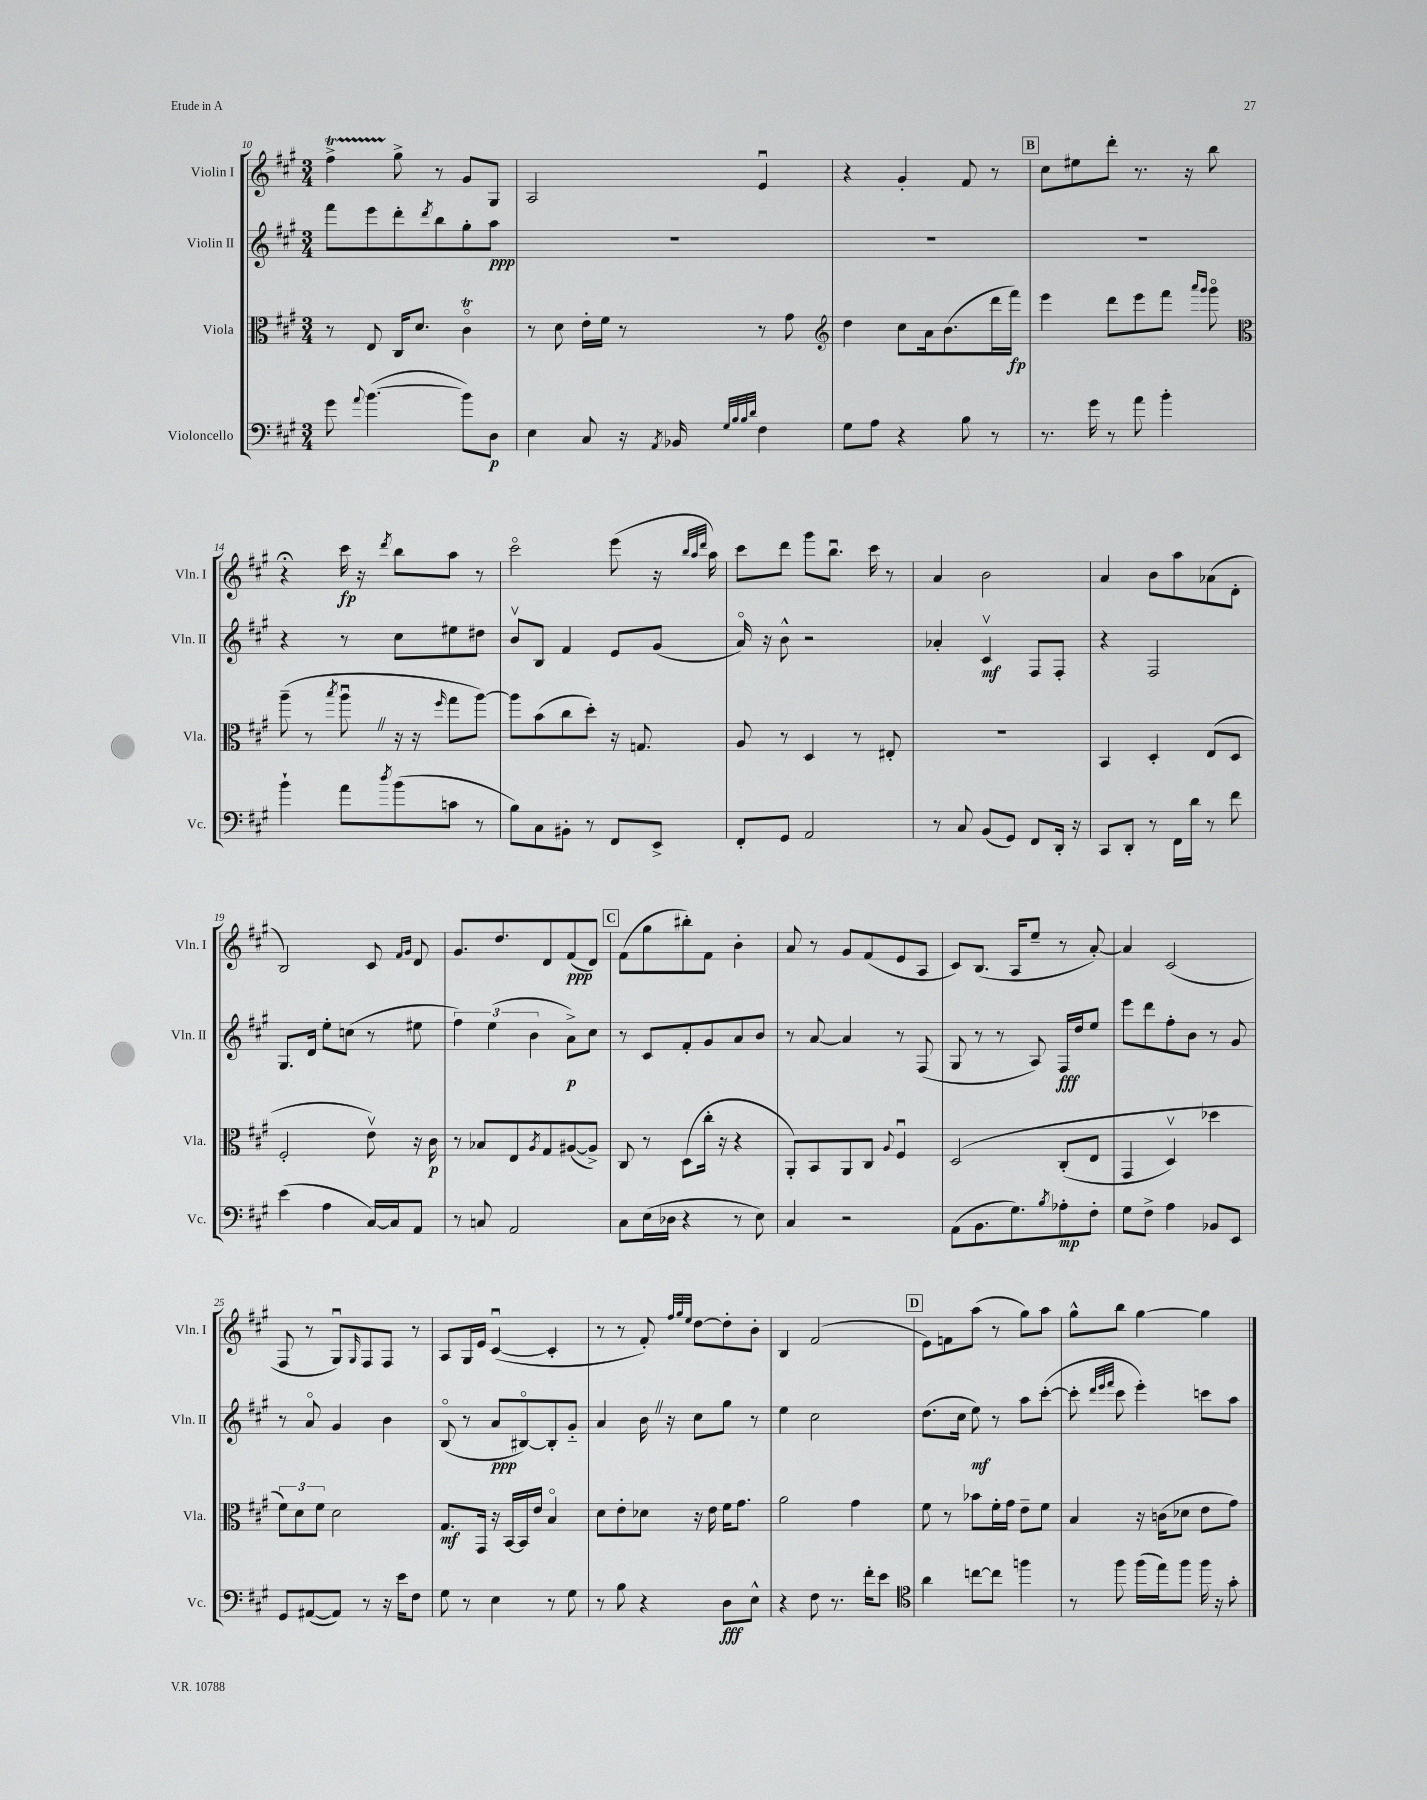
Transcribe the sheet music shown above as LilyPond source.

<<
\new StaffGroup <<
\new Staff = "s0" \with { instrumentName = "Violin I" shortInstrumentName = "Vln. I" } {
    \clef treble \key a \major \numericTimeSignature \time 3/4
    fis''4->\startTrillSpan gis''8->\stopTrillSpan r8 gis'8 gis8 |
    a2 e'4\downbow |
    r4 gis'4-. fis'8 r8 |
    \mark \markup { \box "B" } cis''8 eis''8 d'''8-. r8. r16 b''8 |
    r4\fermata cis'''16\fp r16 \acciaccatura { d'''8 } b''8 a''8 r8 |
    cis'''2\flageolet e'''8( r16 \grace { b''32 a''32 d'''32 } a''16) |
    cis'''8 d'''8 gis'''8 b''8.\downbow cis'''16 r8 |
    a'4 b'2 |
    a'4 b'8 a''8 aes'8( d'8-. |
    b2) cis'8 \grace { fis'16 gis'16 } d'8 |
    gis'8. d''8. d'8 fis'8\ppp( d'8) |
    \mark \markup { \box "C" } fis'8( gis''8 bis''8-.) fis'8 b'4-. |
    a'8 r8 gis'8 fis'8( e'8 a8 |
    cis'8) b8.( a16 e''8-- r8 a'8~-.) |
    a'4 cis'2( |
    fis8 r8 gis8\downbow) \grace { gis16 } fis8 fis8 r8 |
    a8 gis16 e'16 cis'4~\downbow( cis'4-. |
    r8 r8 fis'8-.) \grace { fis''32 gis''32 e''32 } d''8~ d''8-. b'8-. |
    b4 fis'2( |
    \mark \markup { \box "D" } e'8) f'8 a''8( r8 gis''8) a''8 |
    gis''8-^ b''8 gis''4~ gis''4 \bar "|." |
}
\new Staff = "s1" \with { instrumentName = "Violin II" shortInstrumentName = "Vln. II" } {
    \clef treble \key a \major \numericTimeSignature \time 3/4
    fis'''8 e'''8 d'''8-. \acciaccatura { d'''8 } b''8 gis''8-. a''8\ppp |
    R2. |
    R2. |
    \mark \markup { \box "B" } R2. |
    r4 r8 cis''8 eis''8 dis''8 |
    b'8\upbow b8 fis'4 e'8 gis'8( |
    a'16\flageolet) r16 b'8-^ r2 |
    aes'4-. cis'4\upbow\mf fis8 fis8-. |
    r4 fis2 |
    gis8. d'16 e''8-. c''8( r8 eis''8 |
    \tuplet 3/2 { fis''4) e''4( b'4 } a'8->\p) cis''8 |
    \mark \markup { \box "C" } r8 cis'8 fis'8-. gis'8 a'8 b'8 |
    r8 a'8~ a'4 r8 fis8( |
    gis8 r8 r8 a8) fis16\fff d''16 e''8 |
    e'''8 d'''8 fis''8-. b'8 r8 gis'8 |
    r8 a'8\flageolet gis'4 b'4 |
    b8\flageolet( r8 a'8\ppp bis8~\flageolet) bis8-. gis'8-_ |
    a'4 b'16 \once \override BreathingSign.text = \markup { \musicglyph "scripts.caesura.straight" } \breathe r16 cis''8 gis''8 r8 |
    e''4 cis''2 |
    \mark \markup { \box "D" } d''8.( cis''16 e''8\mf) r8 a''8 cis'''8~-.( |
    cis'''8-. \grace { d'''32 e'''32 fis'''32 } cis'''8 e'''4-.) c'''8 a''8 \bar "|." |
}
\new Staff = "s2" \with { instrumentName = "Viola" shortInstrumentName = "Vla." } {
    \clef alto \key a \major \numericTimeSignature \time 3/4
    r8 e8 cis16 d'8. cis'4\flageolet\trill |
    r8 d'8 e'16-. fis'16 r8 r8 gis'8 |
    \clef treble d''4 cis''8 a'16 b'8.( d'''16 fis'''16\fp) |
    \mark \markup { \box "B" } e'''4 d'''8 e'''8 fis'''8 \grace { a'''16 gis'''16 } gis'''8\flageolet |
    \clef alto a''8--( r8 \acciaccatura { b''8 } a''8\downbow \once \override BreathingSign.text = \markup { \musicglyph "scripts.caesura.straight" } \breathe r16 r16 \grace { fis''16 } gis''8 a''8~) |
    a''8 b'8( cis''8 d''8-.) r16 g8. |
    a8 r8 d4 r8 eis8-. |
    R2. |
    b,4 d4-. e8( d8 |
    fis2-. e'8\upbow) r16 cis'16\p |
    r8 bes8 e8 \acciaccatura { a8 } gis8 ais8~( ais8->) |
    \mark \markup { \box "C" } cis8 r8 d8( cis''16-. r16 r4 |
    a,8-.) b,8 a,8 cis8 \appoggiatura { a8 } fis4\downbow |
    d2\( cis8-.( e8 |
    gis,4 d4\upbow) des''4 |
    \tuplet 3/2 { fis'8\) d'8 fis'8 } d'2 |
    gis8.\mf gis,16 r16 b,16~ b,16 e'16 b4\flageolet |
    d'8 e'8-. des'8 r16 e'16 fis'16 gis'8. |
    a'2 gis'4 |
    \mark \markup { \box "D" } fis'8 r8 bes'8 fis'16-. gis'16 e'8-- fis'8 |
    b4 r16 c'16( des'8 e'8 gis'8) \bar "|." |
}
\new Staff = "s3" \with { instrumentName = "Violoncello" shortInstrumentName = "Vc." } {
    \clef bass \key a \major \numericTimeSignature \time 3/4
    gis'8 \appoggiatura { a'8 } b'4.~( b'8) d8\p |
    e4 cis8 r16 \acciaccatura { a,8 } bes,16 \grace { gis32 b32 b32 d'32 } fis4 |
    gis8 a8 r4 b8 r8 |
    \mark \markup { \box "B" } r8. gis'16 r8 a'8 b'4-. |
    b'4-! a'8 \acciaccatura { d''8 } b'8( c'8 r8 |
    b8) cis8 bis,8-. r8 fis,8 e,8-> |
    fis,8-. gis,8 a,2 |
    r8 cis8 b,8( gis,8) fis,8 d,16-. r16 |
    cis,8 d,8-. r8 fis,16 d'16 r8 fis'8 |
    e'4( a4 cis16~) cis16 a,8 |
    r8 c8 a,2 |
    \mark \markup { \box "C" } cis8 e16( des16 r4 r8 e8) |
    cis4 r2 |
    a,8( b,8. gis8.) \acciaccatura { b8 } aes8-.\mp fis8-. |
    gis8 fis8-> a4 bes,8 e,8 |
    gis,8 ais,8~( ais,8) r8 r16 e'16 fis8 |
    gis8 r8 e4 r8 gis8 |
    r8 b8 r4 d8\fff e8-^ |
    r4 fis8 r8. fis'16-. e'8 |
    \mark \markup { \box "D" } \clef tenor a'4 c''8~ c''8 f''4 |
    r8 fis''8 fis''16( e''16) fis''8 fis''16 r16 gis'8-. \bar "|." |
}
>>
>>
\layout { \context { \Score currentBarNumber = #10 } }
